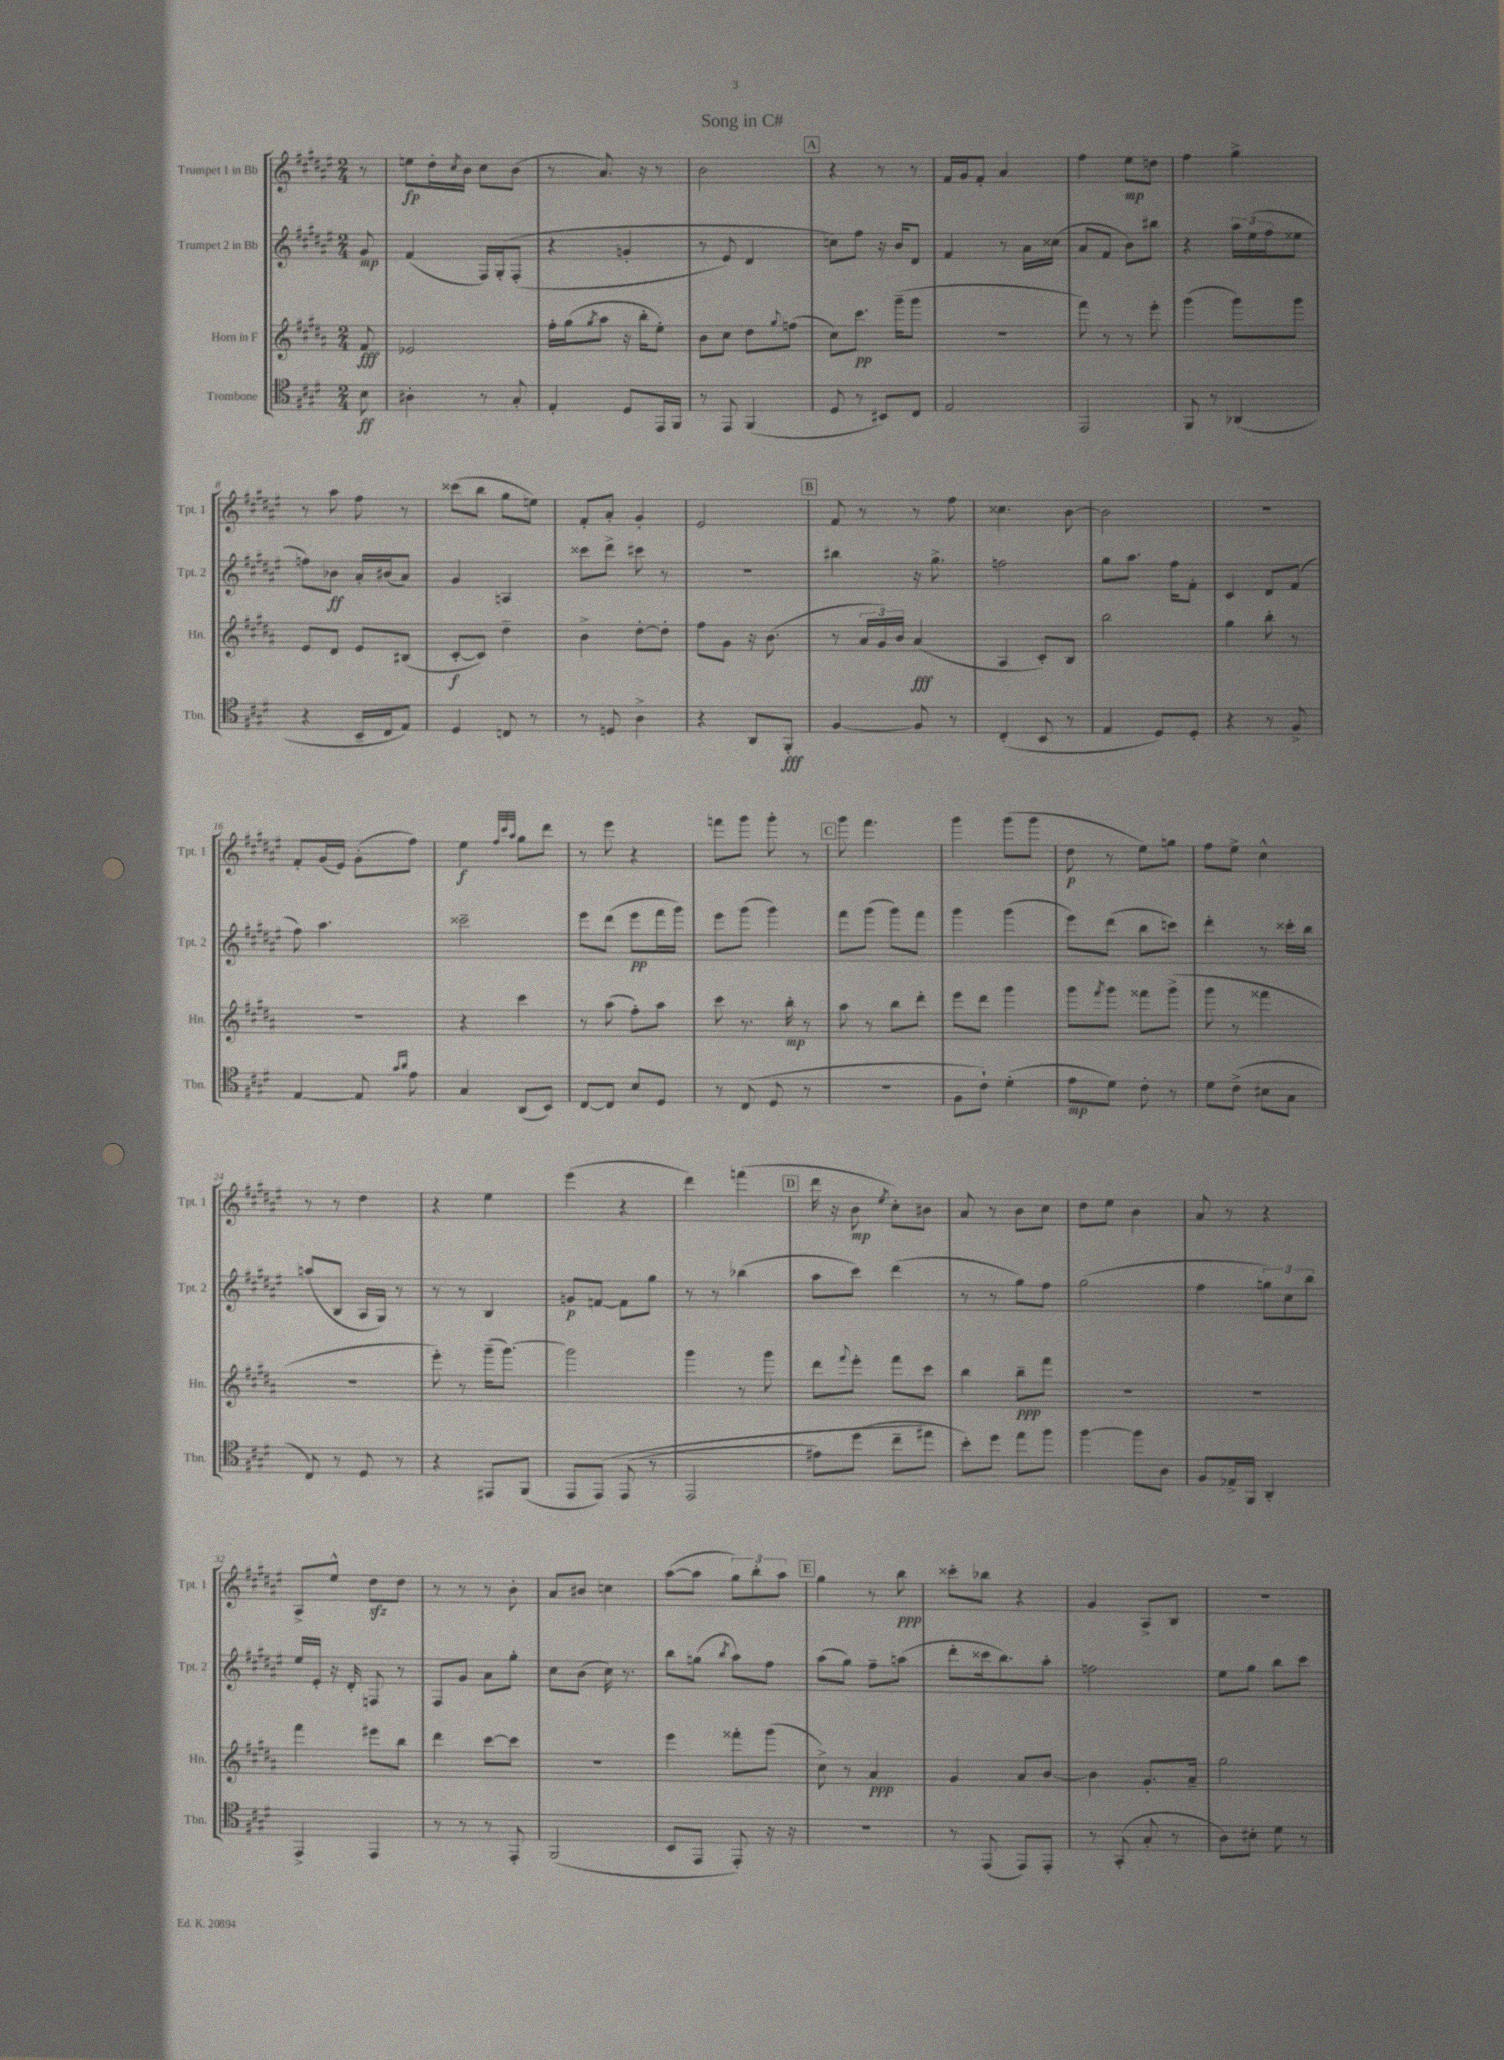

**kern	**dynam	**kern	**dynam	**kern	**dynam	**kern	**dynam
*part4	*part4	*part3	*part3	*part2	*part2	*part1	*part1
*staff4	*staff4	*staff3	*staff3	*staff2	*staff2	*staff1	*staff1
*I"Trombone	*	*I"Horn in F	*	*I"Trumpet 2 in Bb	*	*I"Trumpet 1 in Bb	*
*I'Tbn.	*	*I'Hn.	*	*I'Tpt. 2	*	*I'Tpt. 1	*
*clefC4	*	*clefG2	*	*clefG2	*	*clefG2	*
*k[f#c#g#d#]	*	*k[f#c#g#d#a#]	*	*k[f#c#g#d#a#e#]	*	*k[f#c#g#d#a#e#]	*
*M2/4	*	*M2/4	*	*M2/4	*	*M2/4	*
=	=	=	=	=	=	=	=
8B\	ff	8f#/	fff	8g#/	mp	8r	.
=1	=1	=1	=1	=1	=1	=1	=1
4A#X'\	.	2e-X/	.	(4f#/	.	8een\L	fp
.	.	.	.	.	.	16dd#'\L	.
.	.	.	.	.	.	8qcc#/	.
.	.	.	.	.	.	16b\JJ	.
8r	.	.	.	16F#/LL)	.	8cc#\L	.
.	.	.	.	(16G#'/J	.	.	.
8G#'/	.	.	.	(8F#'/J	.	(8b\J	.
=2	=2	=2	=2	=2	=2	=2	=2
4E'/	.	16ff#'\LL	.	4r	.	8r	.
.	.	(16gg#\J	.	.	.	.	.
.	.	8qgg#/	.	.	.	.	.
.	.	8aa#\J	.	.	.	8.a#/)	.
8D#/L	.	16r	.	4gn'/	.	.	.
.	.	16bb'\KL	.	.	.	16r	.
16EE/L	.	8ee'\J)	.	.	.	8r	.
16FF#/JJ	.	.	.	.	.	.	.
=3	=3	=3	=3	=3	=3	=3	=3
8r	.	8b\L	.	8r	.	2b\	.
8EE/	.	8cc#\J	.	8e#/)	.	.	.
(4FF#/	.	8dd#\L	.	4d#/	.	.	.
.	.	8qqgg#/	.	.	.	.	.
.	.	(8ffn\J	.	.	.	.	.
!!LO:REH:place=s1:t=A
=4	=4	=4	=4	=4	=4	=4	=4
8D#/	.	8cc#\L)	.	8ccn\L)	.	4r	.
8r	.	8.ccc#\J	pp	8ff#\J	.	.	.
8BB#X/L)	.	.	.	16r	.	8r	.
.	.	(16ggg#~\KL	.	16b/KL	.	.	.
8C#/J	.	8ggg#\J	.	8d#/J	.	8r	.
=5	=5	=5	=5	=5	=5	=5	=5
2E/	.	2r	.	4f#/	.	16f#/LL	.
.	.	.	.	.	.	16g#/J	.
.	.	.	.	.	.	8f#'/J	.
.	.	.	.	8r	.	4a#/	.
.	.	.	.	16a#\LL	.	.	.
.	.	.	.	(16cc##X\JJ	.	.	.
=6	=6	=6	=6	=6	=6	=6	=6
2EE/	.	8fff#\)	.	8a#/L	.	4ff#\	.
.	.	8r	.	8f#/J	.	.	.
.	.	8r	.	8b\L)	.	8ee#\L	mp
.	.	8eee'\	.	8bb#X\J	.	8ddn\J	.
=7	=7	=7	=7	=7	=7	=7	=7
8FF#/	.	(4ggg#\	.	4r	.	4ff#\	.
8r	.	.	.	.	.	.	.
(4AA-X/	.	8ggg#\L)	.	24aa#\LL	.	4gg#^\	.
.	.	.	.	(24ee#\	.	.	.
.	.	.	.	24ff#\J	.	.	.
.	.	8ggg#\J	.	8ee##X\J	.	.	.
!!LO:LB:g=z
=8	=8	=8	=8	=8	=8	=8	=8
4r	.	8e/L	.	8ffn\L)	.	8r	.
.	.	8d#/J	.	8b-X\J	ff	8aa#\	.
16BB~/LL	.	8e/L	.	16a#'/LL	.	8ff#\	.
16C#/J	.	.	.	(16b#X/J	.	.	.
8E/J)	.	(8B#X/J	.	8a#/J)	.	8r	.
=9	=9	=9	=9	=9	=9	=9	=9
4D#/	.	[8c#'/L	f	4g#/	.	(8ccc##X\L	.
.	.	8c#/J])	.	.	.	8bb\J	.
8Cn/	.	4dd#~\	.	4An/	.	8gg#\L	.
8r	.	.	.	.	.	8een\J)	.
=10	=10	=10	=10	=10	=10	=10	=10
8r	.	4b^\	.	8ccc##X\L	.	8f#'/L	.
8Dn/	.	.	.	8ddd#^\J	.	8a#'/J	.
4A^\	.	[8dd#'\L	.	8ccc#X\	.	4g#'/	.
.	.	8dd#'\J]	.	8r	.	.	.
=11	=11	=11	=11	=11	=11	=11	=11
4r	.	8ff#\L	.	2r	.	2e#/	.
.	.	8g#\J	.	.	.	.	.
8AA/L	.	16r	.	.	.	.	.
.	.	(8.b\	.	.	.	.	.
8FF#'/J	fff	.	.	.	.	.	.
!!LO:REH:place=s1:t=B
=12	=12	=12	=12	=12	=12	=12	=12
[4F#/	.	8r	.	4bb#X\	.	8f#/	.
.	.	24a#/LL	.	.	.	8r	.
.	.	24g#/)	.	.	.	.	.
.	.	24b/JJ	.	.	.	.	.
8F#/]	.	(4a#/	fff	16r	.	8r	.
.	.	.	.	8.gg#^\	.	.	.
8r	.	.	.	.	.	8ff#\	.
=13	=13	=13	=13	=13	=13	=13	=13
(4C#'/	.	4A#/	.	2ffn\	.	4.cc##X\	.
8BB/	.	8c#'/L)	.	.	.	.	.
8r	.	8B/J	.	.	.	[8b\	.
=14	=14	=14	=14	=14	=14	=14	=14
4E/	.	2bb\	.	8gg#\L	.	2b\]	.
.	.	.	.	8.aa#\J	.	.	.
8D#/L)	.	.	.	.	.	.	.
.	.	.	.	16ff#\KL	.	.	.
8D#'/J	.	.	.	8f#'\J	.	.	.
=15	=15	=15	=15	=15	=15	=15	=15
4r	.	4gg#\	.	4c#/	.	2r	.
8r	.	8bb'\	.	8d#/L	.	.	.
8F#^/	.	8r	.	(8f#/J	.	.	.
!!LO:LB:g=z
=16	=16	=16	=16	=16	=16	=16	=16
[4E/	.	2r	.	8ff#\)	.	8f#'/L	.
.	.	.	.	4.aa#\	.	(16g#/L	.
.	.	.	.	.	.	16e#/JJ)	.
8E/]	.	.	.	.	.	(8g#'\L	.
16qqg#/LL	.	.	.	.	.	.	.
16qqa/JJ	.	.	.	.	.	.	.
8e\	.	.	.	.	.	8ff#\J)	.
=17	=17	=17	=17	=17	=17	=17	=17
4G#/	.	4r	.	2ccc##X~\	.	4ee#\	f
.	.	.	.	.	.	32qqff#/LLL	.
.	.	.	.	.	.	32qqccc#/	.
.	.	.	.	.	.	32qqaa#/JJJ	.
(8AA/L	.	4ccc#\	.	.	.	8gg#\L	.
8BB/J)	.	.	.	.	.	8ddd#\J	.
=18	=18	=18	=18	=18	=18	=18	=18
[8C#/L	.	8r	.	8eee#\L	.	8r	.
8C#/J]	.	(8aa#\	.	(8ddd#\J	.	8eee#\	.
8B/L	.	8ff#'\L)	.	8eee#\L	pp	4r	.
8D#/J	.	8aa#\J	.	16fff#\L	.	.	.
.	.	.	.	16ggg#\JJ)	.	.	.
=19	=19	=19	=19	=19	=19	=19	=19
8r	.	8ccc#\	.	8eee#\L	.	8fffn\L	.
(8C#/	.	8.r	.	(8ggg#\J	.	8ggg#\J	.
8D#/	.	.	.	4ggg#\)	.	8ggg#'\	.
.	.	16bb'\	mp	.	.	.	.
8r	.	8r	.	.	.	8r	.
!!LO:REH:place=s1:t=C
=20	=20	=20	=20	=20	=20	=20	=20
2r	.	8aa#\	.	8fff#\L	.	8ggg#\	.
.	.	8r	.	(8ggg#\J	.	4.fff#\	.
.	.	8bb\L	.	8ggg#\L)	.	.	.
.	.	8ddd#'\J	.	8fff#\J	.	.	.
=21	=21	=21	=21	=21	=21	=21	=21
8F#\L	.	8eee\L	.	4ggg#\	.	4ggg#\	.
8c#`\J)	.	8ddd#\J	.	.	.	.	.
(4d#'\	.	4ggg#\	.	(4ggg#\	.	(8ggg#\L	.
.	.	.	.	.	.	8ggg#\J	.
=22	=22	=22	=22	=22	=22	=22	=22
8e\L	mp	8ggg#\L	.	8eee#\L)	.	8dd#\	p
.	.	8qfff#/	.	.	.	.	.
8d#\J)	.	8ggg#\J	.	(8ddd#\J	.	8r	.
8c#'\	.	8fff##X\L	.	8bb\L	.	8ee#\L)	.
8r	.	(8ggg#^\J	.	8cccn\J)	.	8ggn\J	.
=23	=23	=23	=23	=23	=23	=23	=23
8d#\L	.	8ggg#\	.	4ddd#'\	.	8ff#\L	.
(8c#^\J	.	8r	.	.	.	8ee#^\J	.
8B#X\L	.	4fff##X\	.	8r	.	4cc#^^\	.
8G#\J	.	.	.	16ccc##X'\LL	.	.	.
.	.	.	.	16bb\JJ	.	.	.
!!LO:LB:g=z
=24	=24	=24	=24	=24	=24	=24	=24
8C#/)	.	2r	.	(8aan/L	.	8r	.
8r	.	.	.	8B/J	.	8r	.
8D#/	.	.	.	16A#/LL	.	4dd#\	.
.	.	.	.	16G#/JJ)	.	.	.
8r	.	.	.	8r	.	.	.
=25	=25	=25	=25	=25	=25	=25	=25
4r	.	8eee'\)	.	8r	.	4r	.
.	.	8r	.	8r	.	.	.
8EE#X/L	.	(16ggg#~\KL	.	4B/	.	4ee#\	.
.	.	[8.ggg#\J)	.	.	.	.	.
(8FF#/J	.	.	.	.	.	.	.
=26	=26	=26	=26	=26	=26	=26	=26
8EE/L	.	2ggg#\]	.	8gn/L	p	(4eee#\	.
(8EE/J)	.	.	.	[8fn/J	.	.	.
(8EE/	.	.	.	8f\L]	.	4r	.
8r	.	.	.	8gg#\J	.	.	.
=27	=27	=27	=27	=27	=27	=27	=27
2EE/	.	4ggg#\	.	8r	.	4ddd#\)	.
.	.	.	.	8r	.	.	.
.	.	8r	.	(4bb-X\	.	(4fffn\	.
.	.	8ggg#\	.	.	.	.	.
!!LO:REH:place=s1:t=D
=28	=28	=28	=28	=28	=28	=28	=28
8e#X\L)	.	8ddd#\L	.	8aa#\L	.	16ddd#\	.
.	.	.	.	.	.	16r	.
.	.	8qqfff#/	.	.	.	.	.
(8dd#\J	.	8eee'\J	.	8ccc#\J)	.	8b\	mp
.	.	.	.	.	.	8qee#/	.
8cc#~\L	.	8fff#\L	.	(4ddd#\	.	8cc#'\L)	.
8ee#X\J)	.	8ccc#\J	.	.	.	8b#X\J	.
=29	=29	=29	=29	=29	=29	=29	=29
8b'\L)	.	4bb\	.	8r	.	8a#/	.
8dd#\J	.	.	.	8r	.	8r	.
8ee\L	.	8bb~\L	ppp	8gg#\L)	.	8b\L	.
8ff#\J	.	8fff#\J	.	8ff#\J	.	8cc#\J	.
=30	=30	=30	=30	=30	=30	=30	=30
[4ff#\	.	2r	.	(2gg#\	.	8dd#\L	.
.	.	.	.	.	.	8ee#\J	.
8ff#\L]	.	.	.	.	.	4b\	.
8A\J	.	.	.	.	.	.	.
=31	=31	=31	=31	=31	=31	=31	=31
8F#/L	.	2r	.	4ff#\	.	8a#/	.
16E-X^/L	.	.	.	.	.	8r	.
16FF#/JJ	.	.	.	.	.	.	.
4AA'/	.	.	.	12ggn\L)	.	4r	.
.	.	.	.	12cc#\	.	.	.
.	.	.	.	12bb\J	.	.	.
!!LO:LB:g=z
=32	=32	=32	=32	=32	=32	=32	=32
4EE^/	.	4fff#\	.	16ee#/LL	.	8A#^/L	.
.	.	.	.	16e#'/JJ	.	.	.
.	.	.	.	16r	.	8ee#^^/J	.
.	.	.	.	16d#'/	.	.	.
4EE/	.	8eee#X\L	.	8Fn/	.	8dd#zz\L	.
.	.	8bb\J	.	8r	.	8dd#\J	.
=33	=33	=33	=33	=33	=33	=33	=33
8r	.	4ddd#\	.	8F#/L	.	8r	.
8r	.	.	.	8g#/J	.	8r	.
8r	.	[8ccc#\L	.	8a#\L	.	8r	.
8EE'/	.	8ccc#\J]	.	8gg#'\J	.	8b'\	.
=34	=34	=34	=34	=34	=34	=34	=34
(2FF#/	.	2r	.	8cc#\L	.	8a#/L	.
.	.	.	.	(8b\J	.	8b#X/J	.
.	.	.	.	16cc#\)	.	4ccn\	.
.	.	.	.	8.r	.	.	.
=35	=35	=35	=35	=35	=35	=35	=35
8BB/L	.	4eee\	.	8bb\L	.	([8aa#\L	.
8EE/J	.	.	.	(8ggn\J	.	8aa#\J]	.
.	.	.	.	8qbb/	.	.	.
8EE'/)	.	8fff##X'\L	.	8aa#\L)	.	12gg#\L)	.
.	.	.	.	.	.	12bb'\	.
16r	.	(8ggg#\J	.	8ff#\J	.	.	.
.	.	.	.	.	.	12aa#\J	.
16r	.	.	.	.	.	.	.
!!LO:REH:place=s1:t=E
=36	=36	=36	=36	=36	=36	=36	=36
2r	.	8cc#^\)	.	(8aa#\L	.	4gg#\	.
.	.	8r	.	8gg#\J)	.	.	.
.	.	4a#/	ppp	8ff#~\L	.	8r	.
.	.	.	.	(8aan\J	.	8bb\	ppp
=37	=37	=37	=37	=37	=37	=37	=37
8r	.	4g#/	.	8ddd#'\L	.	8ccc##X'\L	.
(8EE/	.	.	.	16ccc##X\k	.	8bb-X\J	.
.	.	.	.	8.bb\)	.	.	.
8EE/L)	.	8a#/L	.	.	.	4r	.
8EE'/J	.	[8b/J	.	8aa#'\J	.	.	.
=38	=38	=38	=38	=38	=38	=38	=38
8r	.	4b\]	.	2ffn\	.	4g#/	.
(8GG#'/	.	.	.	.	.	.	.
8G#'/	.	8.g#'/L	.	.	.	8A#^/L	.
8r	.	.	.	.	.	8B/J	.
.	.	16a#~/Jk	.	.	.	.	.
=39	=39	=39	=39	=39	=39	=39	=39
8A\L)	.	2gg#\	.	8ee#\L	.	2r	.
8B#X'\J	.	.	.	8gg#\J	.	.	.
8d#\	.	.	.	8bb\L	.	.	.
8r	.	.	.	8ccc#\J	.	.	.
==	==	==	==	==	==	==	==
*-	*-	*-	*-	*-	*-	*-	*-
